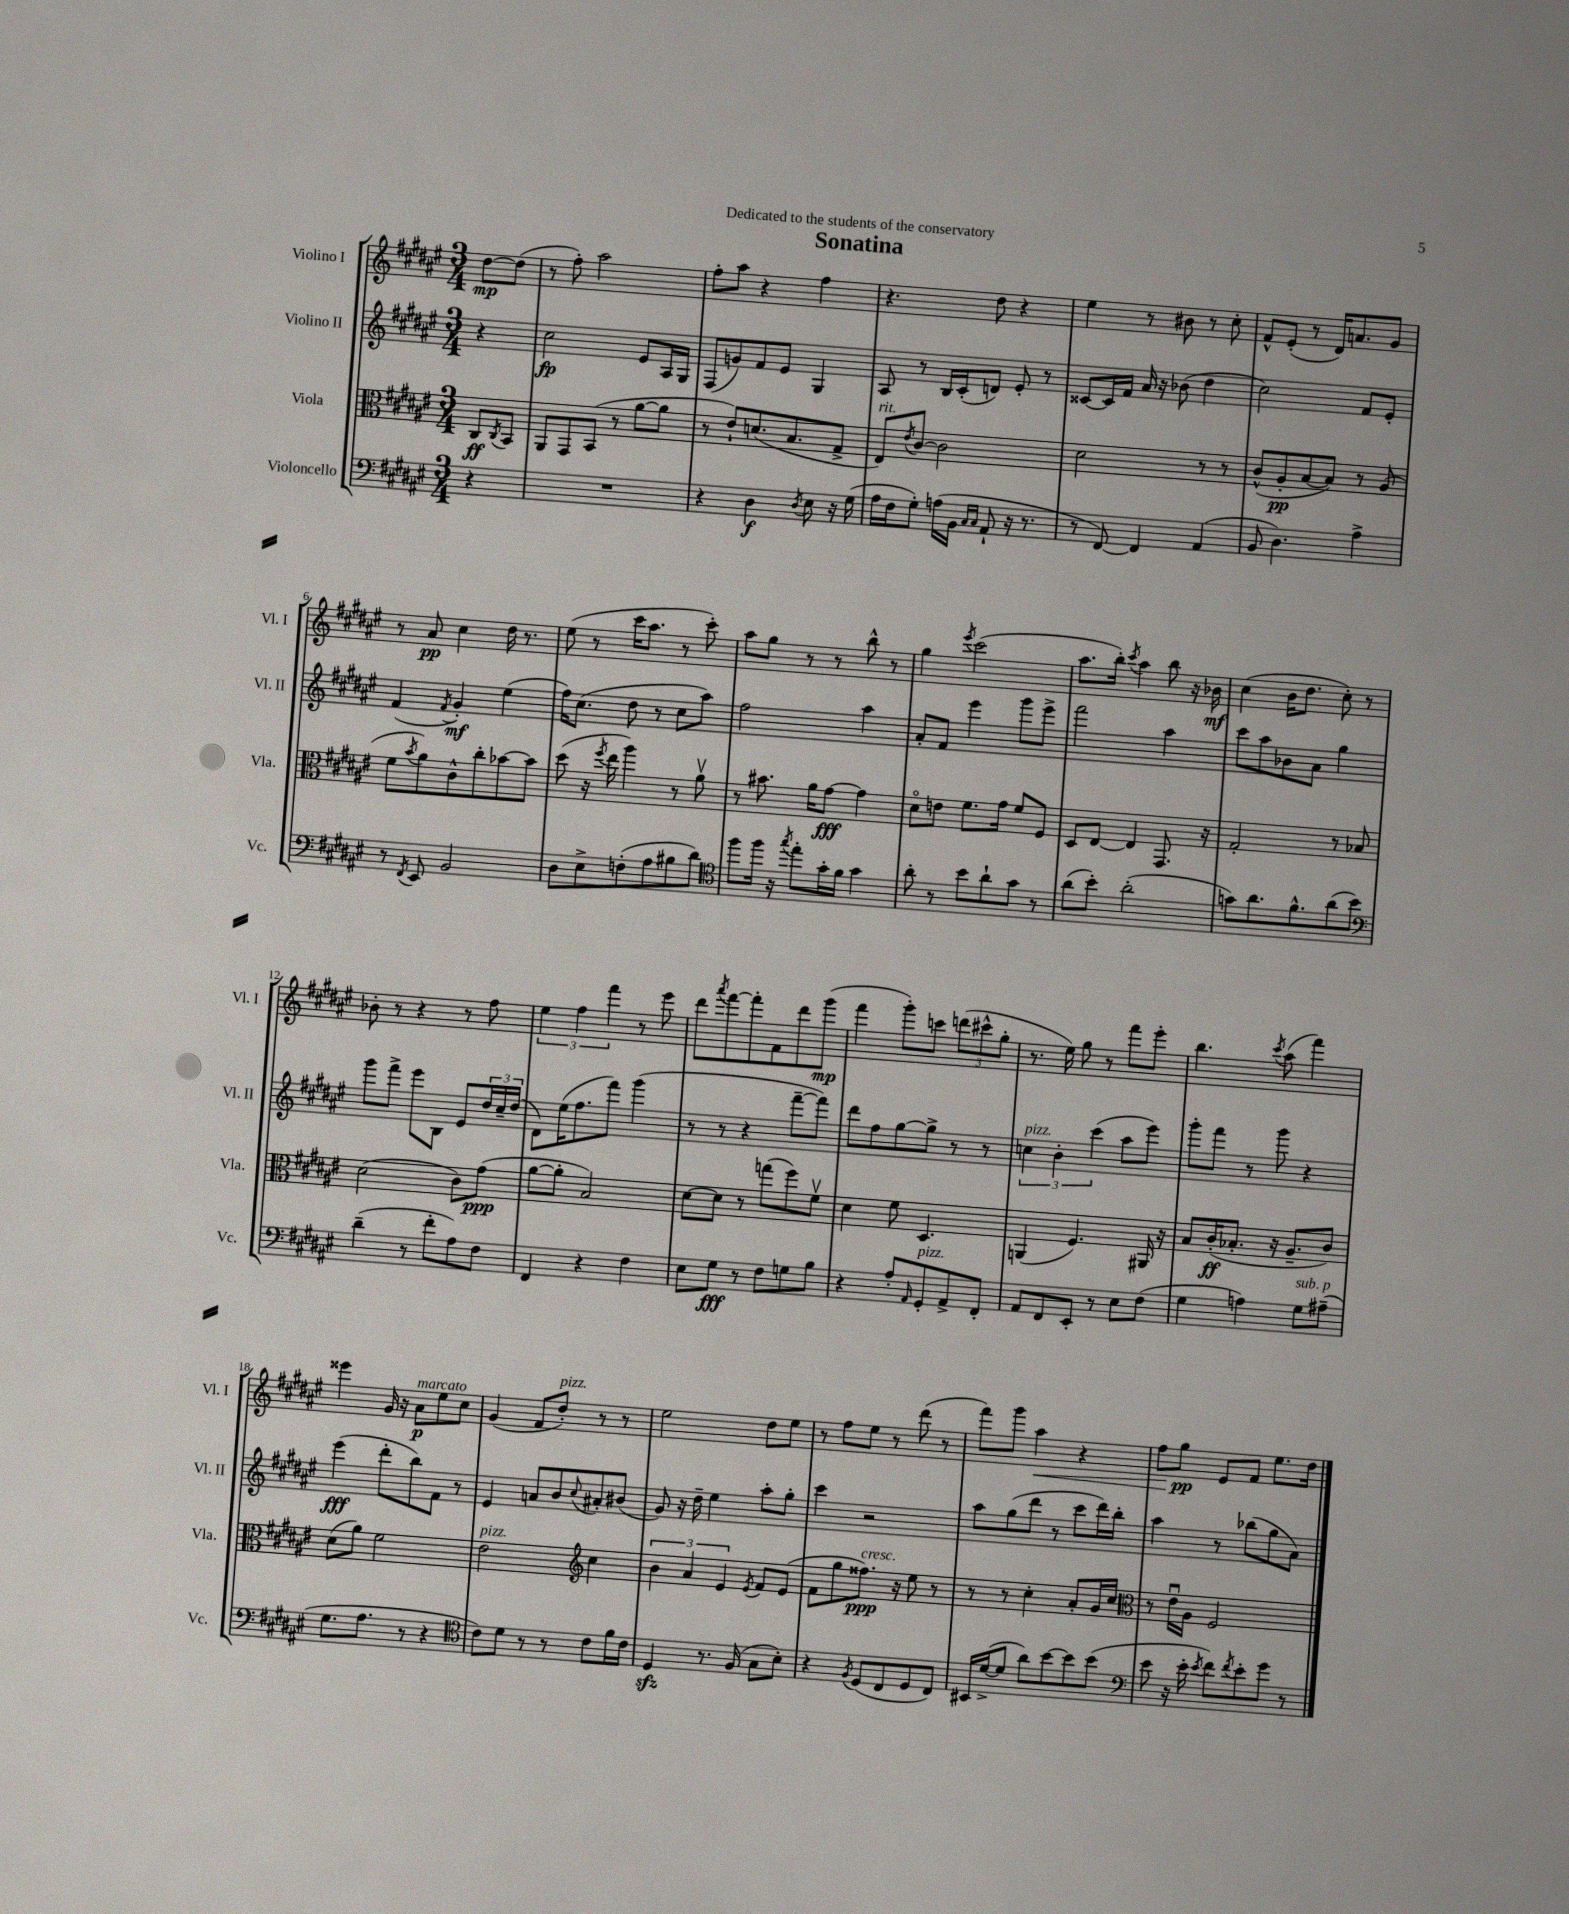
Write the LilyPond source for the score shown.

\header { title = "Sonatina" dedication = "Dedicated to the students of the conservatory" }
<<
\new StaffGroup <<
\new Staff = "s0" \with { instrumentName = "Violino I" shortInstrumentName = "Vl. I" } {
    \clef treble \key fis \major \numericTimeSignature \time 3/4 \partial 4
    dis''8~\mp dis''8( |
    r8 fis''8-.) ais''2 |
    fis''8-. ais''8 r4 fis''4 |
    r4. dis''8 r4 |
    eis''4 r8 bis'8 r8 cis''8-. |
    fis'8-^ eis'8-.( r8 dis'16) a'8. gis'8 |
    r8 ais'8\pp cis''4 dis''16 r8. |
    eis''8( r8 cis'''16 ais''8. r8 cis'''8-.) |
    ais''8 gis''8 r8 r8 b''8-^ r8 |
    gis''4 \acciaccatura { eis'''8 } cis'''2( |
    ais''8. b''16-.) \acciaccatura { cis'''8 } ais''4 b''8 r16 bes'16\mf |
    cis''4( b'16 dis''8. cis''8-.) r8 |
    bes'8-. r8 r4 r8 fis''8 |
    \tuplet 3/2 { eis''4 fis''4 fis'''4 } r8 eis'''8 |
    dis'''8 \acciaccatura { ais'''8 } fis'''8~ fis'''8-. fis'8 dis'''8 gis'''8\mp( |
    fis'''4 gis'''8-.) c'''8 \tuplet 3/2 { d'''8( cis'''8-^ gis''8-. } |
    r8. eis''16) gis''8 r8 fis'''8 eis'''8-. |
    b''4. \acciaccatura { cis'''8 } ais''8( fis'''4) |
    eisis'''4 gis'16 r16 ais'8\p^\markup { \italic "marcato" } eis''8 cis''8 |
    gis'4( fis'8 dis''8-.^\markup { \italic "pizz." }) r8 r8 |
    eis''2 dis''8 eis''8 |
    r8 fis''8 eis''8 r8 dis'''8( r8 |
    fis'''8) gis'''8 ais''4\< r4 |
    fis''8 gis''8\pp\! eis'8 fis'8 eis''8. dis''16 \bar "|." |
}
\new Staff = "s1" \with { instrumentName = "Violino II" shortInstrumentName = "Vl. II" } {
    \clef treble \key fis \major \numericTimeSignature \time 3/4 \partial 4
    r4 |
    cis''2\fp eis'8 ais16 gis16 |
    fis8( g'8) fis'8 eis'8 gis4 |
    ais8 r8 b16 cis'16-.( d'8) eis'8-. r8 |
    cisis'8~ cisis'16 fis'16 ais'16 r16 bes'8( dis''4 |
    cis''2) fis'8 eis'8-. |
    fis'4( \acciaccatura { fis'8 } gis'4-.\mf) eis''4( |
    fis''16) cis''8.( dis''8 r8 cis''8 ais''8) |
    fis''2 ais''4 |
    ais'8-. fis'8 eis'''4 gis'''8 eis'''8-> |
    fis'''2 ais''4 |
    cis'''8 ais''8 bes'8 ais'8 gis''4 |
    gis'''8 fis'''8-> eis'''8 b8 eis'8 \tuplet 3/2 { dis''16 cis''16-- dis''16( } |
    dis'8) eis''16( fis''8. fis'''8) gis'''4( |
    r8 r8 r4 fis'''8~-- fis'''8) |
    dis'''8 fis''8 gis''8~ gis''8-> r8 r8 |
    \tuplet 3/2 { c''4^\markup { \italic "pizz." } b'4-. cis'''4( } ais''8 eis'''8) |
    gis'''8-. fis'''8 r8 gis'''8 r4 |
    eis'''4\fff( dis'''8-. b''8) fis'8 r8 |
    eis'4 a'8 b'8 \appoggiatura { cis''8 } ais'8-. bis'8( |
    gis'8) r16 dis''16-- eis''4 ais''8-. gis''8-. |
    cis'''4 r2 |
    ais''8 gis''8( dis'''8 r8 cis'''8 dis'''16) b''16-. |
    ais''4 r8 bes''8( gis''8 ais'8) \bar "|." |
}
\new Staff = "s2" \with { instrumentName = "Viola" shortInstrumentName = "Vla." } {
    \clef alto \key fis \major \numericTimeSignature \time 3/4 \partial 4
    cis8\ff \acciaccatura { cis8 } b,8 |
    ais,8 gis,8 b,8( r8 ais'8~ ais'8 |
    r8 eis'8-!) d'8.( b8. gis8-> |
    eis8^\markup { \italic "rit." }) \acciaccatura { eis'8 } cis'8~ cis'2 |
    dis'2 r8 r8 |
    cis'8-^( ais8-.\pp b8~ b8) r8 ais8( |
    fis'8 \acciaccatura { b'8 } ais'8) cis'8-^ cis''8-. bes'8~ bes'8 |
    dis''8( r16 \acciaccatura { fis''8 } eis''16 ais''4) r8 ais'8\upbow |
    r8 bis'8. ais'16 gis'8~\fff gis'4 |
    dis'8\flageolet e'8 fis'8. gis'16 fis'8 fis8 |
    dis8 eis8~ eis4 gis,8. r16 |
    gis2-. r8 bes8 |
    dis'2( cis'8) gis'8\ppp( |
    ais'8~ ais'8-. b2) |
    dis'8~ dis'8 r8 g''8( fis''8) fis'8\upbow |
    dis'4 fis'8 dis4. |
    a,4( fis4.) ais,16 r16 |
    b8 cis'16-.\ff( bes8.-. r16 ais8.-- cis'8) |
    dis'8( ais'8) fis'2 |
    eis'2^\markup { \italic "pizz." } \clef treble cis''4 |
    \tuplet 3/2 { b'4 ais'4 eis'4 } \acciaccatura { eis'8 } fis'8 eis'8( |
    fis'8 gis''8 fisis''8.\ppp^\markup { \italic "cresc." }) r16 eis''8 r8 |
    r8 r8 cis''4-. ais'8-. gis'16 cis''16 |
    \clef alto r8 eis'16\downbow ais16 fis2 \bar "|." |
}
\new Staff = "s3" \with { instrumentName = "Violoncello" shortInstrumentName = "Vc." } {
    \clef bass \key fis \major \numericTimeSignature \time 3/4 \partial 4
    r4 |
    R2. |
    r4 dis4\f \acciaccatura { dis8 } eis8 r16 gis16( |
    ais16 fis16 gis8-.) a16( b,16 \grace { cis16 cis16 } ais,8-! r16 r8. |
    r8 fis,8~) fis,4 ais,4( |
    b,8 dis4.) ais4-> |
    r8 \acciaccatura { fis,8 } eis,8 b,2 |
    dis8 eis8-> f8-.( ais8 bis8 dis'8) |
    \clef tenor fis''8 fis''16 r16 \acciaccatura { gis''8 } eis''8-. gis'16-. fis'16 gis'4 |
    ais'8-. r8 b'8 ais'8-! gis'8 r8 |
    ais'8( b'8-.) ais'2-.( |
    g'8) ais'8. fis'8.-^ ais'8( b'8) |
    \clef bass dis'4--( r8 fis'8-. ais8) fis8 |
    fis,4 r4 fis4 |
    eis8 gis8\fff r8 fis8 g8 b8 |
    r4 ais8-. \grace { ais,16 } gis,8-.^\markup { \italic "pizz." } ais,8-> fis,8-. |
    ais,8 fis,8 eis,8-. r8 eis8 fis8( |
    gis4 a4) gis8^\markup { \italic "sub. p" } ais8--( |
    gis8. ais8. r8 r4 |
    \clef tenor cis'8) dis'8 r8 r8 cis'8 fis'16 cis'16 |
    dis4\sfz r8. fis16( gis8 b8-.) |
    r4 \acciaccatura { fis8 } dis8( cis8 dis8 cis8) |
    bis,16 dis'16~->( dis'8 ais'8) b'8~ b'8 b'8( |
    \clef bass eis'8 r16 eis'16-. \acciaccatura { eis'8 } fis'8) \acciaccatura { fis'8 } eis'8-. gis'8 r8 \bar "|." |
}
>>
>>
